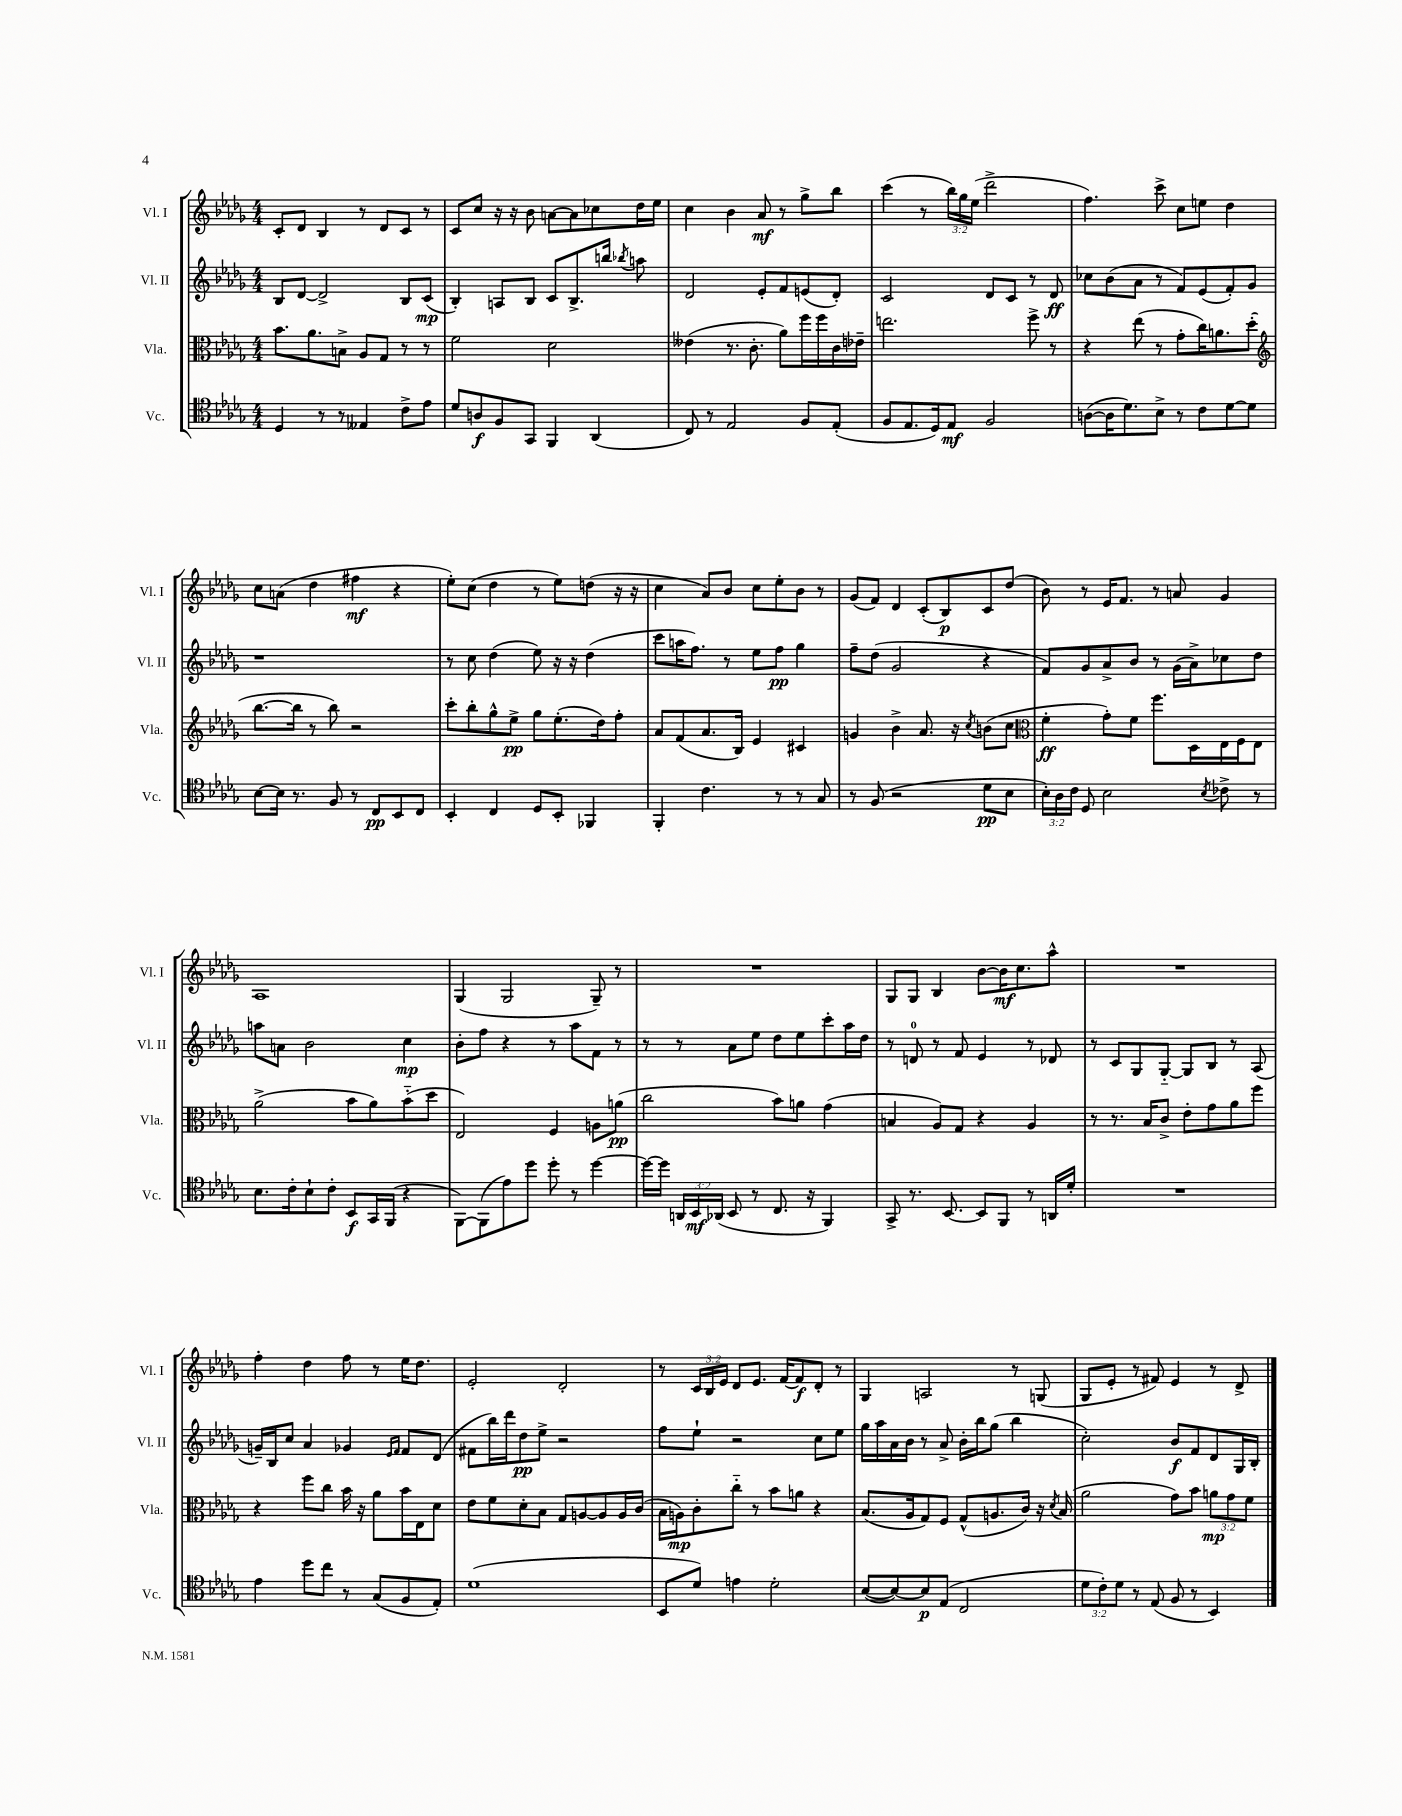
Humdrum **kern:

**kern	**kern	**kern	**kern
*staff4	*staff3	*staff2	*staff1
*clefC4	*clefC3	*clefG2	*clefG2
*k[b-e-a-d-g-]	*k[b-e-a-d-g-]	*k[b-e-a-d-g-]	*k[b-e-a-d-g-]
*M4/4	*M4/4	*M4/4	*M4/4
4D-/	8.b-\L	8B-/L	8c'/L
.	.	[8d-/J	8d-/J
.	8.a-\	.	.
8r	.	2d-^/]	4B-/
8r	8B^\J	.	.
4E--/	8A-/L	.	8r
.	8G-/J	.	8d-/L
8c^\L	8r	8B-/L	8c/J
8e-\J	8r	(8c/J	8r
=	=	=	=
8d-/L	2f\	4B-'/)	8c/L
8A/	.	.	8cc/J
8F/	.	8A/L	16r
.	.	.	16r
8GG-/J	.	8B-/J	8b-\
4FF/	2d-\	8c/L	[8a\L
.	.	8.B-^/	8a\]
(4AA-/	.	.	8cc-\
.	.	16bb/Jk	.
.	.	8qbb-/	.
.	.	8aa\	16dd-\L
.	.	.	16ee-\JJ
=	=	=	=
8C/)	(4e--\	2d-/	4cc\
8r	.	.	.
2E-/	8.r	.	4b-\
.	8.c'\	.	.
.	.	8e-'/L	8a-/
.	8a-\L)	8f/	8r
8F/L	16ff\L	(8e/	8gg-^\L
.	16ff\	.	.
(8E-'/J	16c\	8d-'/J)	8bb-\J
.	16e-~\JJ	.	.
=	=	=	=
8F/L	2.ee\	2c/	(4ccc\
8.E-/	.	.	.
.	.	.	8r
16D-/k)	.	.	.
8E-/J	.	.	24bb-\LL)
.	.	.	24gg-\
.	.	.	(24ee-\JJ
2F/	.	8d-/L	2ddd-^\
.	.	8c/J	.
.	8ff^\	8r	.
.	8r	8d-/	.
=	=	=	=
([8A\L	4r	8cc-\L	4.ff\)
16A\]K	.	(8b-\	.
8.d-\)	.	.	.
.	(8ee-\	8a-\J	.
8B-^\J	8r	8r	8ccc^\
8r	8g-'\L	8f/L)	8cc\L
8c\L	16cc\K)	(8e-/	8ee\J
.	8.a\	.	.
[8d-\	.	8f'/)	4dd-\
8d-\]J	(8dd-'\J	8g-/J	.
=	=	=	=
*	*clefG2	*	*
[8B-\L	[8.bb-\L	1r	8cc\L
16B-\]Jk	.	.	(8a\J
8.r	16bb-\]Jk	.	.
.	8r	.	4dd-\
8F/	8bb-\)	.	.
8r	2r	.	4ff#\
8C/L	.	.	.
8BB-/	.	.	4r
8C/J	.	.	.
=	=	=	=
4BB-'/	8ccc'\L	8r	8ee-'\L)
.	8bb-'\	8cc\	(8cc\J
4C/	8gg-^^\	(4dd-\	4dd-\
.	8ee-^\J	.	.
8D-/L	8gg-\L	8ee-\)	8r
8BB-'/J	(8.ee-'\	16r	8ee-\L)
.	.	16r	.
4FF-/	.	(4dd-\	(8dd\J
.	16dd-\k)	.	.
.	8ff'\J	.	16r
.	.	.	16r
=	=	=	=
4FF'/	8a-/L	8ccc\L	4cc\
.	(8f/	16aa\K	.
.	.	8.ff\J)	.
4.c\	8.a-/	.	8a-/L)
.	.	8r	8b-/J
.	16B-/Jk)	.	.
.	4e-/	8ee-\L	8cc\L
8r	.	8ff\J	8ee-'\
8r	4c#/	4gg-\	8b-\J
8G-/	.	.	8r
=	=	=	=
8r	4g/	8ff~\L	(8g-/L
(8F/	.	(8dd-\J	8f/J)
2r	4b-^\	2g-/	4d-/
.	8.a-/	.	(8c'/L
.	.	.	8B-/)
.	16r	.	.
.	8qcc/	.	.
8d-\L	(8b\L	4r	8c/
8B-\J	8cc\J	.	(8dd-/J
=	=	=	=
*	*clefC3	*	*
24B-'\LL)	4f'\	8f/L)	8b-\)
24A-\	.	.	.
24c\JJ	.	.	.
8D-/	.	8g-/	8r
2B-\	8g-'\L)	8a-^/	16e-/LK
.	.	.	8.f/J
.	8f\J	8b-/J	.
.	8.ff\L	8r	8r
.	.	(16g-\LL	8a/
.	16D-\L	16a-^\J)	.
8qB-/	.	.	.
8c-^\	16E-\	8cc-\	4g-/
.	16F\J	.	.
8r	8E-\J	8dd-\J	.
=	=	=	=
8.B-\L	(2a-^\	8aa\L	1A-
.	.	8a\J	.
16c'\k	.	.	.
8B-`\	.	2b-\	.
8c'\J	.	.	.
8BB-/L	8b-\L	.	.
16GG-/L	8a-\)	.	.
(16FF/JJ	.	.	.
4r	(8b-'~\	4cc\	.
.	8dd-\J	.	.
=	=	=	=
[8FF\L)	2E-/)	8b-'\L	(4G-/
(8FF\]	.	8ff\J	.
8e-\)	.	4r	2G-/
8dd-\J	.	.	.
8dd-'\	4F/	8r	.
8r	.	8aa-\L	.
[4dd-\	8A\L	8f\J	8G-~/)
.	(8a\J	8r	8r
=	=	=	=
16dd-\_LL	2cc\	8r	1r
16dd-\]JJ	.	.	.
24AA/LL	.	8r	.
24BB-/	.	.	.
(24AA-/JJ	.	.	.
8BB-/	.	8a-\L	.
8r	.	8ee-\J	.
8.C/	8b-\L)	8dd-\L	.
.	8a\J	8ee-\	.
16r	.	.	.
4FF/)	(4g-\	8ccc'\	.
.	.	16aa-\L	.
.	.	16dd-\JJ	.
=	=	=	=
8GG-^/	4B/	8r	8G-/L
8.r	.	8d/	8G-/J
.	8A-/L)	8r	4B-/
[8.BB-/	.	.	.
.	8G-/J	8f/	.
8BB-/]L	4r	4e-/	[8b-\L
8FF/J	.	.	16b-\]K
.	.	.	8.cc\
8r	4A-/	8r	.
16AA/LL	.	8d-/	8aa-^^\J
16d-'/JJ	.	.	.
=	=	=	=
1r	8r	8r	1r
.	8.r	8c/L	.
.	.	8G-/	.
.	16B-/LK	.	.
.	8c^/J	[8G-'~/J	.
.	8e-'\L	8G-/]L	.
.	8g-\	8B-/J	.
.	8a-\	8r	.
.	8ff\J	(8A-/	.
=	=	=	=
4e-\	4r	16g~/LL)	4ff'\
.	.	16B-/J	.
.	.	8cc/J	.
8dd-\L	8ff\L	4a-/	4dd-\
8cc\J	8cc\J	.	.
8r	16b-\	4g-/	8ff\
.	16r	.	.
(8G-/L	8a-\L	.	8r
.	.	16qqe-/LL	.
.	.	16qqf/JJ	.
8F/	16b-\L	8f/L	16ee-\LK
.	16E-\J	.	8.dd-\J
8E-'/J)	8d-\J	(8d-/J	.
=	=	=	=
(1d-	8e-\L	8f#\L	2e-'/
.	8f\	16bb-\L)	.
.	.	16ddd-\J	.
.	8d-'\	8dd-\	.
.	8B-\J	8ee-^\J	.
.	8G-/L	2r	2d-'/
.	[8A/	.	.
.	8A/]	.	.
.	16A/L	.	.
.	(16c/JJ	.	.
=	=	=	=
8BB-/L	16B-\LL	8ff\L	8r
.	16A\J)	.	.
8d-/J)	8c'\	8ee-`\J	24c/LL
.	.	.	24B-/
.	.	.	24e-/JJ
4e\	8cc'~\J	2r	8d-/L
.	8r	.	8.e-/J
2d-'\	8b-\L	.	.
.	.	.	[16f/LK
.	8a\J	.	8f/]
.	4r	8cc\L	8d-'/J
.	.	8ee-\J	8r
=	=	=	=
([8B-/L	(8.B-/L	16gg-\LL	4G-/
.	.	16aa-\	.
8B-/_)	.	16a-\	.
.	16A-/k	16b-\JJ	.
8B-/]	8G-/)	8r	2A/
(8E-/J	8F/J	8a-^/	.
2C/	(8G-^^/L	16b-'\LL	.
.	.	16bb-\J	.
.	8.A/	(8gg-\J	.
.	.	4bb-\	8r
.	16c/Jk)	.	.
.	16r	.	(8G/
.	8qd-/	.	.
.	(16B-/	.	.
=	=	=	=
12d-\L	2a-\	2cc'\)	8G-/L
12c'\)	.	.	.
.	.	.	8e-'/J
12d-\J	.	.	.
8r	.	.	8r
(8E-/	.	.	8f#/)
8F/	8g-\L)	8b-/L	4e-/
8r	8b-\J	8f/	.
4BB-/)	12a\L	8d-/	8r
.	12g-\	.	.
.	.	16G-/L	8d-^/
.	12f\J	.	.
.	.	16B-'/JJ	.
==	==	==	==
*-	*-	*-	*-
